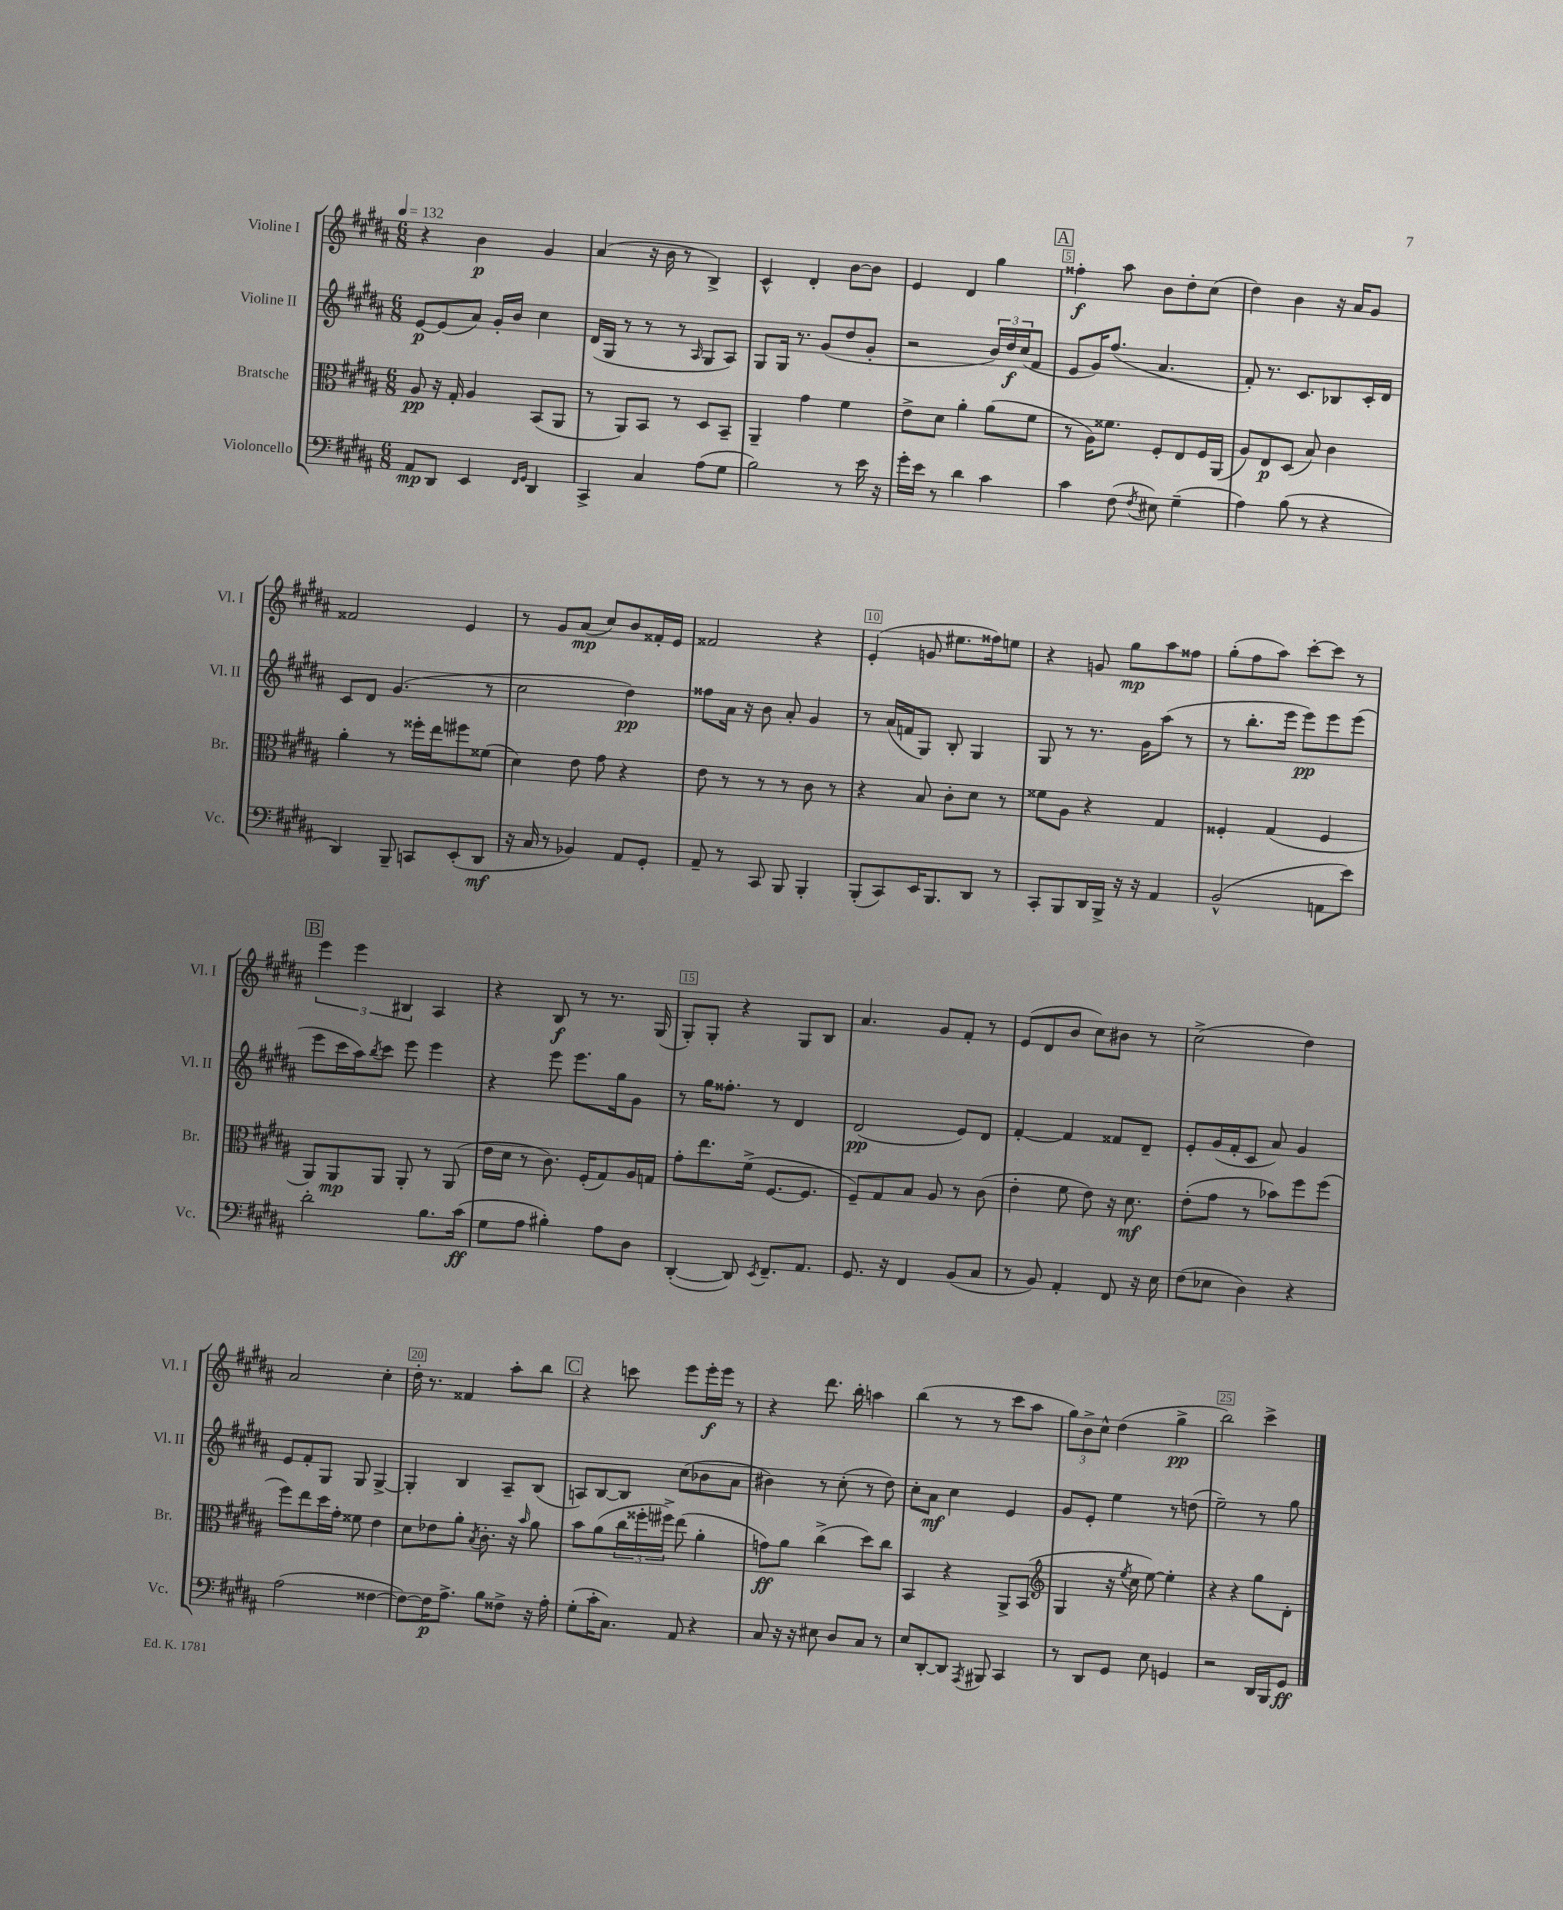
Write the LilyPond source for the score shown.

<<
\new StaffGroup <<
\new Staff = "s0" \with { instrumentName = "Violine I" shortInstrumentName = "Vl. I" } {
    \clef treble \key b \major \numericTimeSignature \time 6/8 \tempo 4 = 132
    r4 b'4\p gis'4 |
    ais'4( r16 b'16 r8 b4->) |
    cis'4-^ dis'4-. b'8~ b'8 |
    e'4 dis'4 gis''4 |
    \mark \markup { \box "A" } fisis''4-.\f ais''8 b'8 dis''8-. cis''8( |
    dis''4) b'4 r16 ais'16 gis'8 |
    fisis'2 e'4 |
    r8 gis'8 ais'8\mp( cis''8) b'8 fisis'16-. e'16 |
    fisis'2 r4 |
    e'4-.( g'8 eis''8. fisis''16) e''8 |
    r4 g'8 gis''8\mp ais''8 fisis''8 |
    gis''8-.( fis''8 ais''8) cis'''8~-. cis'''8 r8 |
    \mark \markup { \box "B" } \tuplet 3/2 { e'''4 e'''4 bis4 } ais4 |
    r4 b8\f r8 r8. gis16( |
    gis8-.) gis8-. r4 gis8 b8 |
    ais'4. gis'8 fis'8-. r8 |
    e'8( dis'8 b'8 cis''8) bis'8 r8 |
    cis''2->( dis''4) |
    ais'2 cis''4-. |
    dis''16-. r8. fisis'4 ais''8-. b''8 |
    \mark \markup { \box "C" } r4 c'''8 e'''8 e'''16-.\f e'''16 r8 |
    r4 dis'''8. b''16-. a''4 |
    b''4( r8 r8 cis'''8 ais''8 |
    \tuplet 3/2 { gis''8) b'8-> cis''8-^ } dis''4( gis''4->\pp |
    b''2) cis'''4-> \bar "|." |
}
\new Staff = "s1" \with { instrumentName = "Violine II" shortInstrumentName = "Vl. II" } {
    \clef treble \key b \major \numericTimeSignature \time 6/8
    e'8~\p e'8( ais'8) gis'16-. b'16 cis''4 |
    dis'16( gis16 r8 r8 r8 \grace { ais16 } gis8 ais8) |
    gis8 gis16 r8. gis'8( dis''8 gis'8-. |
    r2 \tuplet 3/2 { b'16) dis''16\f cis''16( } fis'8 |
    \mark \markup { \box "A" } e'8 gis'16) fis''8.( ais'4. |
    fis'8-.) r8. cis'8. bes8 cis'16-. dis'16 |
    cis'8 dis'8 gis'4.( r8 |
    cis''2 dis''4\pp) |
    fisis''8 ais'16 r16 b'8 ais'8-. gis'4 |
    r8 ais'16( f'16 gis8) b8-. gis4 |
    gis8 r8 r8. gis'16 ais''8( r8 |
    r8 b''8.-. e'''16 e'''8\pp) e'''8 e'''8( |
    \mark \markup { \box "B" } e'''8 cis'''16 ais''16) \acciaccatura { b''8 } cis'''8 e'''8 e'''4 |
    r4 e'''8 e'''8. gis''16 gis'8 |
    r8 gis''16 fisis''8.-. r8 dis'4 |
    dis'2\pp( e'8) dis'8 |
    fis'4~-. fis'4 fisis'8 dis'8-- |
    e'8-. gis'16( fis'16-. cis'8 ais'8) gis'4 |
    e'8 fis'8-. gis8 gis8 gis4~-> |
    gis4-. b4 ais8-- b8( |
    \mark \markup { \box "C" } a8) b8~ b8 cis''8( bes'8 ais'8 |
    bis'4) r8 cis''8-.( r8 dis''8) |
    cis''8-. ais'8\mf cis''4 e'4 |
    gis'8 e'8-. e''4 r8 d''8( |
    e''2--) r8 gis''8 \bar "|." |
}
\new Staff = "s2" \with { instrumentName = "Bratsche" shortInstrumentName = "Br." } {
    \clef alto \key b \major \numericTimeSignature \time 6/8
    ais8\pp r16 gis16-. ais4 b,8( ais,8 |
    r8 ais,8) b,8 r8 dis8 b,8-- |
    ais,4-- gis'4 fis'4 |
    e'8-> dis'8 ais'4-. ais'8( fis'8 |
    \mark \markup { \box "A" } r8 ais16) fisis'8. fis8-. e8 fis16 ais,16( |
    ais8) e8\p dis8( b8) cis'4 |
    ais'4-. r8 fisis''16-. e''16 fis''8 fisis'8( |
    dis'4) e'8 gis'8 r4 |
    e'8 r8 r8 r8 cis'8 r8 |
    r4 b8 cis'8-. dis'8 r8 |
    fisis'8 ais8 r4 gis4 |
    fisis4-. gis4( fisis4 |
    \mark \markup { \box "B" } ais,8) ais,8\mp ais,8 ais,8-. r8 ais,8( |
    e'16 dis'16 r8 cis'8.) fis16-.( gis8) ais16 g16 |
    gis'8-. e''8. fis'16->( fis8.~ fis8. |
    fis8--) gis8 b8 ais8 r8 cis'8( |
    e'4-. fis'8 e'8) r16 dis'8.\mf |
    e'8-.( gis'8 r8 bes'8) fis''8 fis''8( |
    fis''8) e''8 dis''16 gis'16-. fisis'8 e'4 |
    dis'8 ees'8 ais'8-. \acciaccatura { b8 } cis'8.-. r16 \grace { b'16 } ais'8 |
    \mark \markup { \box "C" } b'8 ais'8( \tuplet 3/2 { cis''16 fisis''16-. fis''16->) } e''8( ais'4-. |
    g'8\ff) ais'8 cis''4->( dis''8) cis''8 |
    b,4 r4 ais,8-> b,8( |
    \clef treble gis4 r16 \acciaccatura { e''8 } cis''16 e''8~) e''4-. |
    r4 r4 gis''8 dis'8-. \bar "|." |
}
\new Staff = "s3" \with { instrumentName = "Violoncello" shortInstrumentName = "Vc." } {
    \clef bass \key b \major \numericTimeSignature \time 6/8
    ais,8\mp dis,8 e,4 \grace { fis,16 gis,16 } dis,4 |
    cis,4-> cis4 ais8( gis8 |
    b2) r8 e'16 r16 |
    gis'16-. e'16 r8 dis'4 cis'4 |
    \mark \markup { \box "A" } cis'4 fis8( \acciaccatura { fis8 } eis8) gis4--( |
    ais4) b8( r8 r4 |
    dis,4) b,,8-- c,8 e,8-.( dis,8\mf |
    r16 cis16 r8 bes,4) ais,8 gis,8-. |
    ais,8-- r8 cis,8 b,,8 b,,4-. |
    b,,8-.( cis,8) e,16 b,,8. dis,8 r8 |
    cis,8-. b,,8 dis,16 b,,16-> r16 r16 ais,4 |
    b,2-^( a,8 e'8) |
    \mark \markup { \box "B" } dis'2-. b8. cis'16\ff( |
    gis8 ais8 bis4-.) ais8 dis8 |
    dis,4~-.( dis,8) \acciaccatura { e,8 } fis,8.-- ais,8. |
    gis,8. r16 fis,4 b,8( cis8 |
    r8 b,8) ais,4-. fis,8 r16 e16 |
    fis8( ees8 dis4) r4 |
    ais2( fisis4~ |
    fisis8~) fisis16\p ais8.-> b8 fisis8-> r16 ais16-. |
    \mark \markup { \box "C" } gis8-.( cis'16-. cis8.) ais,8 r4 |
    cis8 r16 r16 eis8 dis8 cis8 r8 |
    e8 dis,8~-. dis,8 \acciaccatura { ais,,8 } bis,,8 cis,4 |
    r8 dis,8 gis,8 e8 g,4 |
    r2 dis,16 b,,16 gis,8\ff \bar "|." |
}
>>
>>
\layout { \context { \Score \override BarNumber.break-visibility = ##(#f #t #t) barNumberVisibility = #(every-nth-bar-number-visible 5) \override BarNumber.stencil = #(make-stencil-boxer 0.1 0.3 ly:text-interface::print) } }
